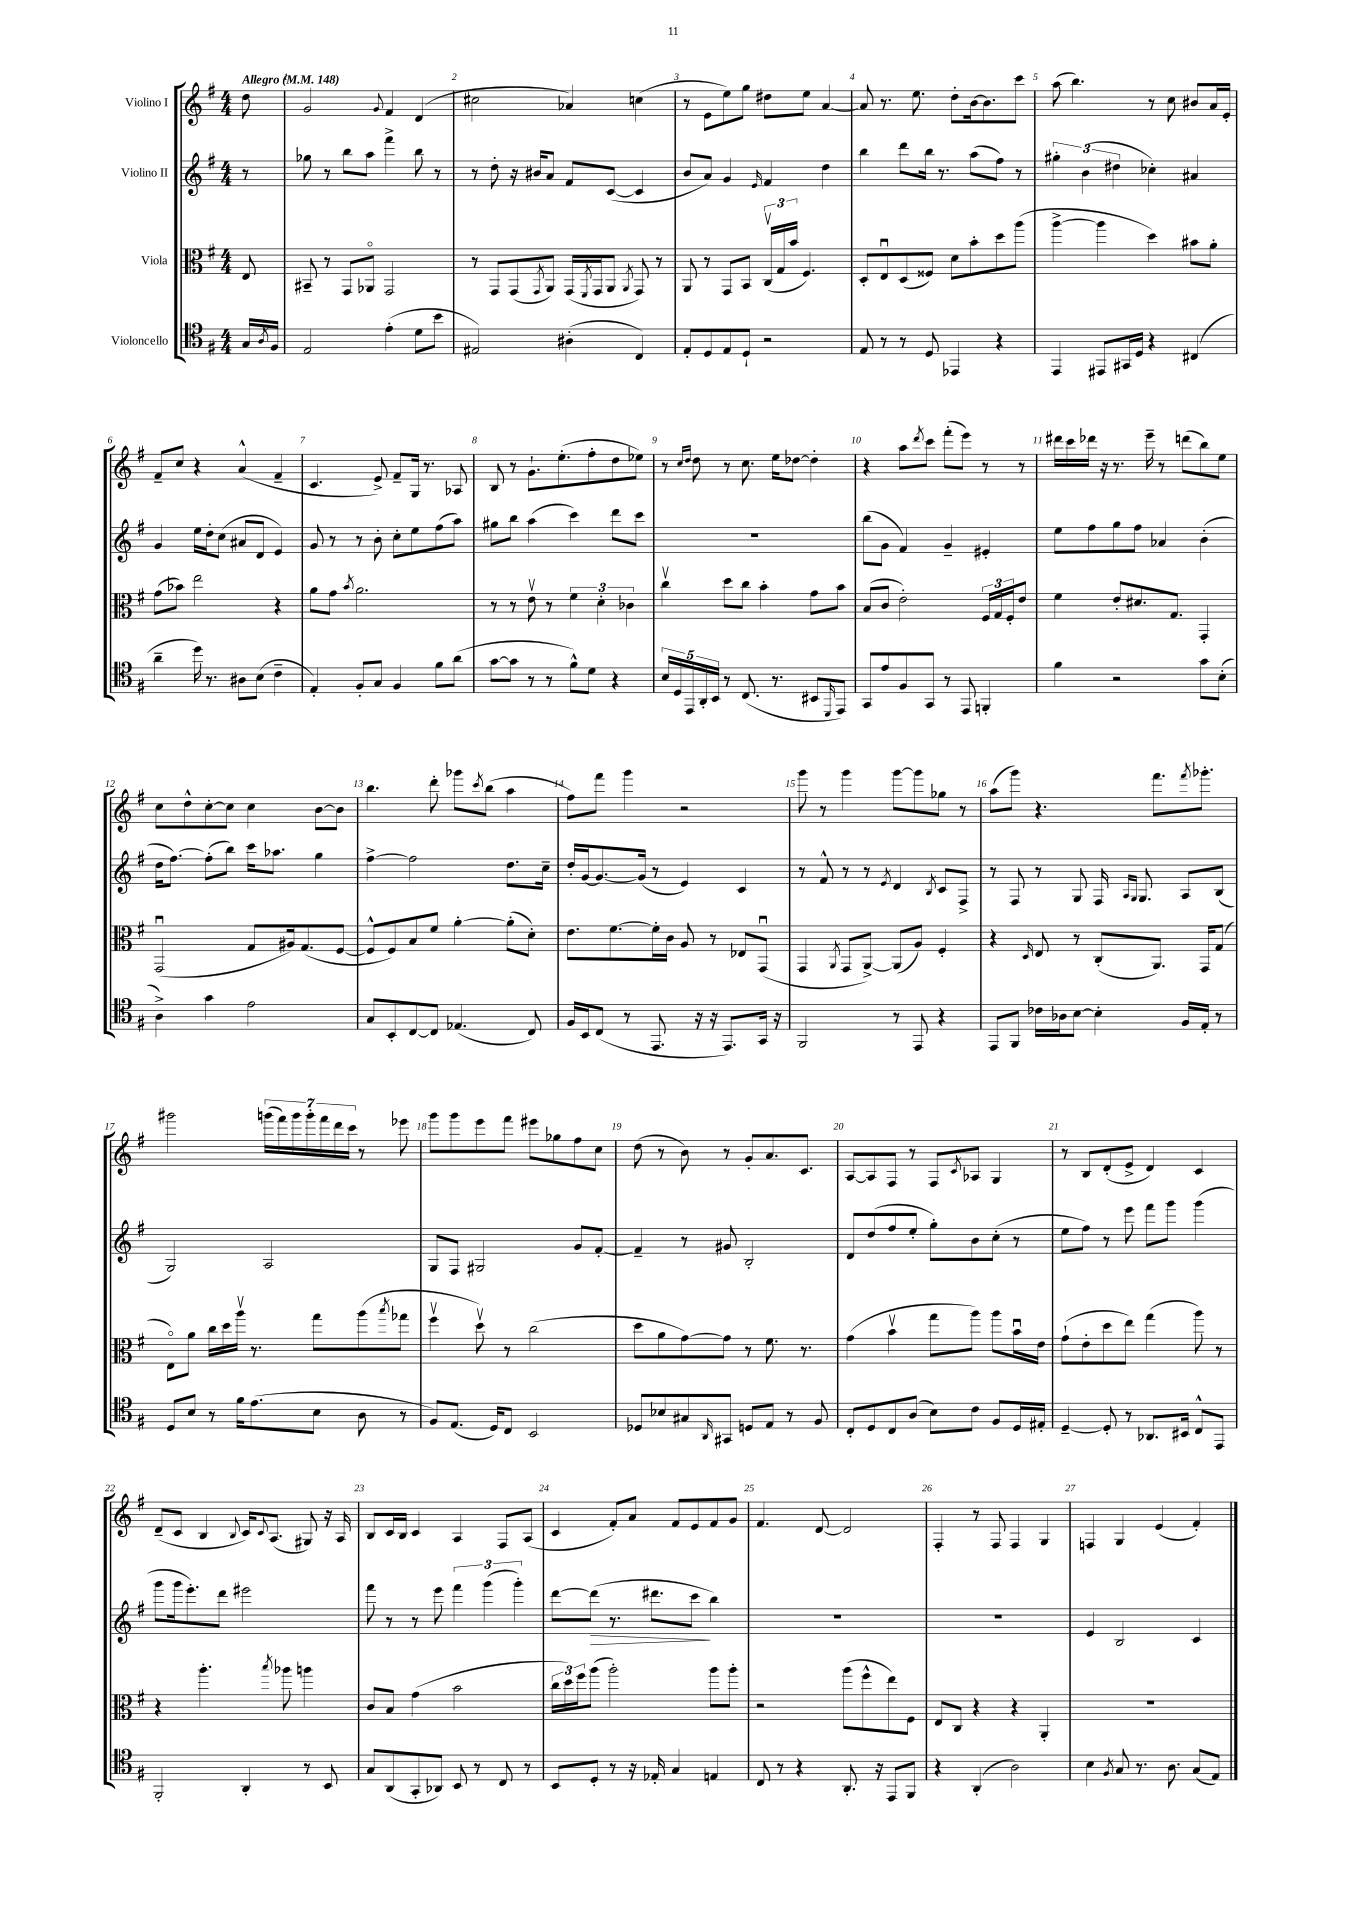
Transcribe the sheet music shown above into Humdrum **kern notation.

**kern	**kern	**kern	**kern
*staff4	*staff3	*staff2	*staff1
*clefC4	*clefC3	*clefG2	*clefG2
*k[f#]	*k[f#]	*k[f#]	*k[f#]
*M4/4	*M4/4	*M4/4	*M4/4
*MM148	*MM148	*MM148	*MM148
16G	8E	8r	8dd
8qA	.	.	.
16F#	.	.	.
=	=	=	=
2E	8BB#~	8gg-	2g
.	8r	8r	.
.	8GG	8bb	.
.	8AA-o	8aa	.
.	.	.	8qqg
(4e'	2GG	4fff#^	4f#
8d	.	8bb	(4d
8b	.	8r	.
=	=	=	=
2E#)	8r	8r	2cc#
.	8GG	8dd'	.
.	(8GG	16r	.
.	.	16b#	.
.	8qGG	.	.
.	8AA)	8a	.
(4A#'	(16GG	8f#	4a-)
.	8qFF#	.	.
.	16GG	.	.
.	8AA	([8c	.
.	8qAA	.	.
4C)	8GG)	4c]	(4cc
.	8r	.	.
=	=	=	=
8E'	8AA	8b	8r
8D	8r	8a)	8e
8E	8GG	4g	8ee)
8D`	8BB	.	8gg
.	.	16qqe	.
2r	(24Cv	4f#	8dd#
.	24G	.	.
.	24b	.	.
.	4.F#)	.	8ee
.	.	4dd	[4a
=	=	=	=
8E	8D'	4bb	8a]
8r	8Eu	.	8.r
8r	(8D	8ddd	.
.	.	.	8.ee
8D	8F##)	16bb	.
.	.	8.r	.
4EE-	8d	.	8dd'
.	8b'	(8aa	[16b
.	.	.	8.b]
4r	8dd	8ff#)	.
.	(8aa	8r	8ccc
=	=	=	=
4EE	[4aa^	6gg#'	(8aa
.	.	.	4.bb)
.	.	(6b	.
8EE#	4aa]	.	.
.	.	6dd#	.
16GG#	.	.	.
16D	.	.	.
4r	4dd)	4cc-')	8r
.	.	.	8cc
(4C#	8b#	4a#	8b#
.	8a'	.	16a
.	.	.	16e'
=	=	=	=
4a~	(8g	4g	8f#~
.	8b-)	.	8cc
16dd)	2ee	16ee	4r
8.r	.	16dd'	.
.	.	(8cc	.
8A#	.	8a#	(4a^^
(8B	.	8d	.
4c~	4r	4e)	4f#~
=	=	=	=
4E')	8a	8g	4.c
.	8g	8r	.
.	8qb	.	.
8F#'	2.a	8r	.
8G	.	8b'	8e^)
4F#	.	8cc'	8f#~
.	.	8ee	16G
.	.	.	8.r
8f#	.	(8ff#	.
(8a	.	8aa)	8A-
=	=	=	=
[8g	8r	8gg#	8B
8g]	8r	8bb	8r
8r	8ev	(4aa	8.g`
8r	8r	.	.
.	.	.	(8.ee'
8f#^^)	6f#	4ccc)	.
8d	.	.	8ff#'
.	6d'	.	.
4r	.	8ddd	8dd
.	6c-	.	.
.	.	8ccc	8ee-)
=	=	=	=
20B	4ccv	1r	8r
20D	.	.	.
20EE	.	.	.
.	.	.	16qqcc
.	.	.	16qqdd
.	.	.	8dd
20AA'	.	.	.
20BB	.	.	.
8r	8dd	.	8r
(8.C	8cc	.	8.cc
.	4b'	.	.
8.r	.	.	16ee
.	.	.	[8dd-
8BB#	8g	.	4dd-']
16qqDD	.	.	.
8EE)	8b	.	.
=	=	=	=
8GG	(8B	(8bb	4r
8e	8c	8g	.
8F#	2e')	4f#)	8aa
.	.	.	8qddd
8GG	.	.	8ccc
8r	.	4g~	(8fff#'
8EE	.	.	8eee)
4FF'	24F#	4e#'	8r
.	24G	.	.
.	24F#'	.	.
.	8e	.	8r
=	=	=	=
4f#	4f#	8ee	16ddd#
.	.	.	16ccc
.	.	8ff#	16ddd-
.	.	.	16r
2r	8e'	8gg	8.r
.	8.d#	8ff#	.
.	.	.	16eee~
.	.	4a-	8r
.	8.G	.	.
.	.	.	(8ddd
8g	4GG'	(4b'	8bb)
(8B'	.	.	8ee
=	=	=	=
4A^)	(2GGu	16dd	8cc
.	.	[8.ff#)	.
.	.	.	8dd^^
4g	.	(8ff#']	[8cc'
.	.	8bb)	8cc]
2e	8G	16ccc	4cc
.	.	8.aa-	.
.	16A#)	.	.
.	(8.G	.	.
.	.	4gg	[8b
.	[8F#	.	8b]
=	=	=	=
8G	8F#^^]	[4ff#^	4.bb
8BB'	8F#)	.	.
[8C	8B	2ff#]	.
8C]	8f#	.	8ddd'
(4.E-	[4a'	.	8ggg-
.	.	.	8qccc
.	.	.	(8bb
.	(8a']	8.dd	4aa
8C)	8d')	.	.
.	.	16cc~	.
=	=	=	=
16F#	8.e	16dd'	8ff#)
16BB	.	[16g	.
(8C	.	8.g_	8fff#
.	[8.f#	.	.
8r	.	.	4ggg
.	.	(16g]	.
8.EE	16f#']	8r	.
.	16c	.	.
.	8A	4e)	2r
16r	.	.	.
16r	8r	.	.
8.EE)	.	.	.
.	8E-	4c	.
16GG	(8GGu	.	.
16r	.	.	.
=	=	=	=
2FF#	4GG	8r	8ggg
.	.	8f#^^	8r
.	8qAA	.	.
.	8GG	8r	4ggg
.	[8AA^)	8r	.
.	.	8qe	.
8r	(8AA]	4d	[8ggg
8EE	8A)	.	8ggg]
.	.	8qB	.
4r	4F#'	8c	8gg-
.	.	8F#^	8r
=	=	=	=
8EE	4r	8r	(8aa
8FF#	.	8F#	8ggg)
.	16qqD	.	.
16c-	8E	8r	4.r
16A-	.	.	.
[8B	8r	8G	.
4B']	(8C'	16F#	.
.	.	16qqA	.
.	.	16qqG	.
.	.	8.G	.
.	8.AA)	.	8.fff#
16F#	.	8A	.
.	.	.	8qfff#
16E'	16GG	.	8.ggg-'
8r	(8G	(8B	.
=	=	=	=
8D	8Eo)	2G)	2ggg#
8B	8a	.	.
8r	16cc	.	.
.	16dd	.	.
16f#	16aav	.	.
(8.e	8.r	.	.
.	.	2A	(28ggg
.	.	.	28fff#)
.	.	.	28ggg
.	.	.	28ggg'
8B	8gg	.	.
.	.	.	28fff#
.	.	.	28ddd
.	.	.	28ccc
8A	(8aa	.	8r
.	8qbb	.	.
8r	8gg-	.	8eee-
=	=	=	=
8F#)	4ff#v	8G	8ggg
(8.E	.	8F#	8ggg
.	8ddv)	2G#	8eee
16D)	.	.	.
8C	8r	.	8fff#
2BB	(2cc	.	8eee#
.	.	.	8gg-
.	.	8g	8ff#
.	.	[8f#'	8cc
=	=	=	=
8D-	8dd	4f#~]	(8dd
8B-	8a	.	8r
8G#	[8g)	8r	8b)
16qqAA	.	.	.
8GG#	8g]	8g#	8r
8D	8r	2B'	8g'
8E	8.f#	.	8.a
8r	.	.	.
.	8.r	.	8.c
8F#	.	.	.
=	=	=	=
8C'	(4g	8d	[8A
8D	.	(8dd	8A]
8C	4bv	8ff#	8F#
(8A	.	8ee'	8r
8B)	8gg	8gg')	8F#
.	.	.	8qc
8c	8aa)	8b	8A-
8F#	8aa	(8cc'	4G
16D	16bu	8r	.
16E#'	16e	.	.
=	=	=	=
[4D~	(8g`	8ee	8r
.	8e'	8ff#)	8B
8D']	8dd	8r	(8d'
8r	8ee)	8eee	8e^
8.AA-	(4gg	8fff#	4d)
.	.	8ggg	.
16BB#	.	.	.
8C^^	8aa)	(4ggg	4c
8EE	8r	.	.
=	=	=	=
2FF#'	4r	8ggg	(8d~
.	.	16ggg	8c
.	.	8.eee')	.
.	4.aa'	.	4B
.	.	8ddd	.
.	.	.	8qqB
4AA'	.	2eee#	16c)
.	.	.	8qqc
.	.	.	(8.A
.	8qbb	.	.
.	8aa-	.	.
8r	4aa	.	8G#)
8BB	.	.	16r
.	.	.	16A
=	=	=	=
8G	8c	8fff#	8B
(8AA	8B	8r	16c
.	.	.	16B
8GG'	(4g	8r	4c
8AA-)	.	8eee	.
8BB	2b	6fff#	4A
8r	.	.	.
.	.	(6ggg	.
8C	.	.	8F#
.	.	6ggg')	.
8r	.	.	(8A
=	=	=	=
8BB	24cc	[8ddd	4c
.	24dd)	.	.
.	24ff#	.	.
8D'	(8aa	(8ddd]	.
8r	2aa')	8.r	8f#')
16r	.	.	8a
16E-'	.	8.ddd#	.
4G	.	.	8f#
.	.	8ccc	8e
4E	8aa	4bb)	8f#
.	8aa'	.	8g
=	=	=	=
8C	2r	1r	4.f#
8r	.	.	.
4r	.	.	.
.	.	.	[8d
8.AA'	(8aa	.	2d]
.	8ff#^^	.	.
16r	.	.	.
8EE	8ee)	.	.
8FF#	8F#	.	.
=	=	=	=
4r	8E	1r	4F#'
.	8C	.	.
(4AA'	4r	.	8r
.	.	.	8F#
2A)	4r	.	4F#
.	4AA'	.	4G
=	=	=	=
4B	1r	4e	4F
8qF#	.	.	.
8G	.	2B	4G
8.r	.	.	.
.	.	.	(4e
8.A	.	.	.
(8G	.	4c	4f#')
8E)	.	.	.
==	==	==	==
*-	*-	*-	*-
